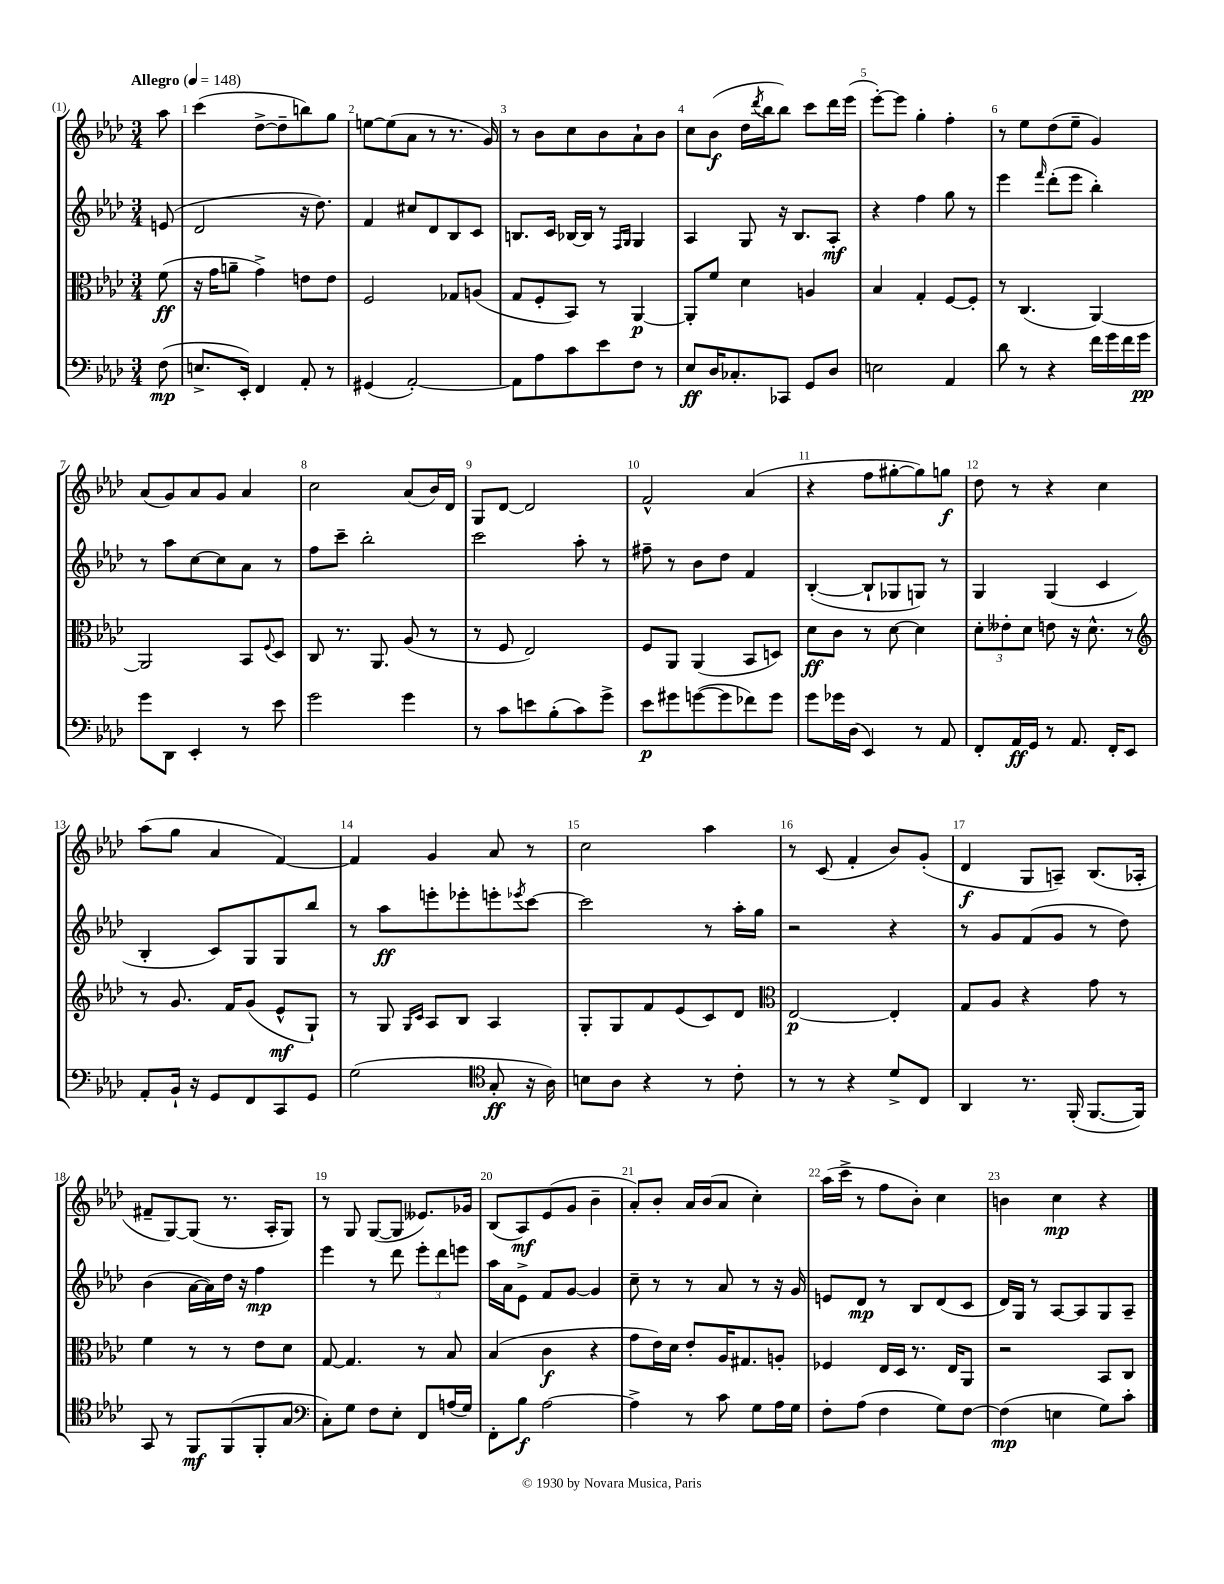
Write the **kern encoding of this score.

**kern	**dynam	**kern	**dynam	**kern	**dynam	**kern	**dynam
*part4	*part4	*part3	*part3	*part2	*part2	*part1	*part1
*staff4	*staff4	*staff3	*staff3	*staff2	*staff2	*staff1	*staff1
*clefF4	*	*clefC3	*	*clefG2	*	*clefG2	*
*k[b-e-a-d-]	*	*k[b-e-a-d-]	*	*k[b-e-a-d-]	*	*k[b-e-a-d-]	*
*M3/4	*	*M3/4	*	*M3/4	*	*M3/4	*
*MM148	*	*MM148	*	*MM148	*	*MM148	*
=	=	=	=	=	=	=	=
!	!	!	!	!	!	!LO:TX:a:B:t=Allegro	!
(8F\	mp	(8f\	ff	(8en/	.	8aa-\	.
=1	=1	=1	=1	=1	=1	=1	=1
8.En^/L	.	16r	.	2d-/	.	(4ccc\	.
.	.	16g\KL	.	.	.	.	.
.	.	8an~\J	.	.	.	.	.
16EE-'/Jk)	.	.	.	.	.	.	.
4FF/	.	4g^\)	.	.	.	[8dd-^\L	.
.	.	.	.	.	.	8dd-~\]	.
8AA-'/	.	8en\L	.	16r	.	8bbn\)	.
.	.	.	.	8.dd-\)	.	.	.
8r	.	8e\J	.	.	.	8gg\J	.
=2	=2	=2	=2	=2	=2	=2	=2
(4GG#X/	.	2F/	.	4f/	.	[8een\L	.
.	.	.	.	.	.	(8ee\]	.
[2AA-'/)	.	.	.	8cc#X/L	.	8a-\J	.
.	.	.	.	8d-/	.	8r	.
.	.	8G-X/L	.	8B-/	.	8.r	.
.	.	(8An/J	.	8c/J	.	.	.
.	.	.	.	.	.	16g/)	.
=3	=3	=3	=3	=3	=3	=3	=3
8AA-\L]	.	8G/L	.	8.Bn/L	.	8r	.
8A-\	.	8F'/	.	.	.	8b-\L	.
.	.	.	.	16c/Jk	.	.	.
8c\	.	8BB-/J)	.	[16B-X/LL	.	8cc\	.
.	.	.	.	16B-/JJ]	.	.	.
8e-\	.	8r	.	8r	.	8b-\	.
.	.	.	.	16qqF/LL	.	.	.
.	.	.	.	16qqG/JJ	.	.	.
8F\J	.	[4AA-/	p	4G/	.	8a-`\	.
8r	.	.	.	.	.	8b-\J	.
=4	=4	=4	=4	=4	=4	=4	=4
8E-/L	ff	8AA-'/L]	.	4A-/	.	8cc\L	.
16D-/K	.	8f/J	.	.	.	(8b-\J	f
8.C-X'/	.	.	.	.	.	.	.
.	.	4d-\	.	8G/	.	16dd-\LL	.
.	.	.	.	.	.	8qddd-/	.
.	.	.	.	.	.	16bb-\J	.
8CC-X/J	.	.	.	16r	.	8bb-\J)	.
.	.	.	.	8.B-/L	.	.	.
8GG/L	.	4An/	.	.	.	8ccc\L	.
8D-/J	.	.	.	8A-'/J	mf	16ddd-\L	.
.	.	.	.	.	.	(16eee-\JJ	.
=5	=5	=5	=5	=5	=5	=5	=5
2En\	.	4B-/	.	4r	.	[8eee-'\L)	.
.	.	.	.	.	.	8eee-\J]	.
.	.	4G'/	.	4ff\	.	4gg'\	.
4AA-/	.	[8F/L	.	8gg\	.	4ff'\	.
.	.	8F'/J]	.	8r	.	.	.
=6	=6	=6	=6	=6	=6	=6	=6
8d-\	.	8r	.	4eee-\	.	8r	.
8r	.	(4.C/	.	.	.	8ee-\L	.
.	.	.	.	16qqfff/	.	.	.
4r	.	.	.	(8ddd-'\L	.	(8dd-\	.
.	.	.	.	8eee-\J	.	8ee-~\J	.
16f\LL	.	[4AA-/)	.	4bb-'\)	.	4g/)	.
16g\	.	.	.	.	.	.	.
16f\	.	.	.	.	.	.	.
16g\JJ	pp	.	.	.	.	.	.
!!LO:LB:g=z
=7	=7	=7	=7	=7	=7	=7	=7
8g\L	.	2AA-/]	.	8r	.	(8a-/L	.
8DD-\J	.	.	.	8aa-\L	.	8g/)	.
4EE-'/	.	.	.	[8cc\	.	8a-/	.
.	.	.	.	8cc\]	.	8g/J	.
8r	.	8BB-/L	.	8a-\J	.	4a-/	.
.	.	8qqF/	.	.	.	.	.
8e-\	.	8D-/J	.	8r	.	.	.
=8	=8	=8	=8	=8	=8	=8	=8
2g\	.	8C/	.	8ff\L	.	2cc\	.
.	.	8.r	.	8ccc~\J	.	.	.
.	.	.	.	2bb-'\	.	.	.
.	.	8.AA-/	.	.	.	.	.
4g\	.	(8A-/	.	.	.	(8a-/L	.
.	.	8r	.	.	.	16b-/L)	.
.	.	.	.	.	.	16d-/JJ	.
=9	=9	=9	=9	=9	=9	=9	=9
8r	.	8r	.	2ccc\	.	8G/L	.
8c\L	.	8F/	.	.	.	[8d-/J	.
8en\	.	2E-/)	.	.	.	2d-/]	.
(8B-'\	.	.	.	.	.	.	.
8c\)	.	.	.	8aa-'\	.	.	.
8g^\J	.	.	.	8r	.	.	.
=10	=10	=10	=10	=10	=10	=10	=10
8e-\L	p	8F/L	.	8ff#X~\	.	2f^^/	.
8g#X\	.	8AA-/J	.	8r	.	.	.
([8gn\	.	(4AA-/	.	8b-\L	.	.	.
8g\]	.	.	.	8dd-\J	.	.	.
8f-X\)	.	8BB-/L	.	4f/	.	(4a-/	.
8g\J	.	8Dn/J)	.	.	.	.	.
=11	=11	=11	=11	=11	=11	=11	=11
8g\L	.	8d-\L	ff	([4B-'/	.	4r	.
16g-X\L	.	8c\J	.	.	.	.	.
(16D-\JJ	.	.	.	.	.	.	.
4EE-/)	.	8r	.	8B-`/L]	.	8ff\L	.
.	.	[8d-\	.	8G-X/	.	[8gg#X'\	.
8r	.	4d-\]	.	8Gn/J)	.	8gg#\])	.
8AA-/	.	.	.	8r	.	8ggn\J	f
=12	=12	=12	=12	=12	=12	=12	=12
8FF'/L	.	12d-'\L	.	4G/	.	8dd-\	.
.	.	12e--X'\	.	.	.	.	.
16AA-/L	ff	.	.	.	.	8r	.
.	.	12d-\J	.	.	.	.	.
16GG/JJ	.	.	.	.	.	.	.
8r	.	8en\	.	(4G/	.	4r	.
8.AA-/	.	16r	.	.	.	.	.
.	.	8.d-^^\	.	.	.	.	.
.	.	.	.	4c/	.	4cc\	.
16FF'/KL	.	.	.	.	.	.	.
8EE-/J	.	8r	.	.	.	.	.
!!LO:LB:g=z
=13	=13	=13	=13	=13	=13	=13	=13
*	*	*clefG2	*	*	*	*	*
8AA-'/L	.	8r	.	4B-'/	.	(8aa-\L	.
16BB-`/Jk	.	8.g/	.	.	.	8gg\J	.
16r	.	.	.	.	.	.	.
8GG/L	.	.	.	8c/L)	.	4a-/	.
.	.	16f/KL	.	.	.	.	.
8FF/	.	(8g/J	.	8G/	.	.	.
8CC/	.	8e-^^/L	mf	8G/	.	[4f/)	.
8GG/J	.	8G`/J)	.	8bb-/J	.	.	.
=14	=14	=14	=14	=14	=14	=14	=14
(2G\	.	8r	.	8r	.	4f/]	.
.	.	8G/	.	8aa-\L	ff	.	.
.	.	16qqG/LL	.	.	.	.	.
.	.	16qqc/JJ	.	.	.	.	.
.	.	8A-/L	.	8eeen'\	.	4g/	.
.	.	8B-/J	.	8eee-X'\	.	.	.
*clefC4	*	*	*	*	*	*	*
8G'/	ff	4A-/	.	8eeen'\	.	8a-/	.
.	.	.	.	8qeee-X/	.	.	.
16r	.	.	.	[8ccc\J	.	8r	.
16A-\)	.	.	.	.	.	.	.
=15	=15	=15	=15	=15	=15	=15	=15
8Bn\L	.	8G'/L	.	2ccc\]	.	2cc\	.
8A-\J	.	8G/	.	.	.	.	.
4r	.	8f/	.	.	.	.	.
.	.	(8e-/	.	.	.	.	.
8r	.	8c/)	.	8r	.	4aa-\	.
8c'\	.	8d-/J	.	16aa-'\LL	.	.	.
.	.	.	.	16gg\JJ	.	.	.
=16	=16	=16	=16	=16	=16	=16	=16
*	*	*clefC3	*	*	*	*	*
8r	.	[2E-/	p	2r	.	8r	.
8r	.	.	.	.	.	(8c/	.
4r	.	.	.	.	.	4f'/	.
8d-^/L	.	4E-'/]	.	4r	.	8b-/L)	.
8C/J	.	.	.	.	.	(8g'/J	.
=17	=17	=17	=17	=17	=17	=17	=17
4AA-/	.	8G/L	.	8r	.	4d-/	f
.	.	8A-/J	.	8g/L	.	.	.
8.r	.	4r	.	(8f/	.	8G/L	.
.	.	.	.	8g/J	.	8An~/J)	.
(16FF'/	.	.	.	.	.	.	.
[8.FF/L	.	8g\	.	8r	.	(8.B-/L	.
.	.	8r	.	8dd-\)	.	.	.
16FF/Jk])	.	.	.	.	.	16A-X'/Jk	.
!!LO:LB:g=z
=18	=18	=18	=18	=18	=18	=18	=18
8GG/	.	4f\	.	(4b-\	.	8f#X~/L	.
8r	.	.	.	.	.	[8G/)	.
8FF/L	mf	8r	.	[16a-\LL	.	(8G/J]	.
.	.	.	.	16a-\])	.	.	.
(8FF/	.	8r	.	16dd-\JJ	.	8.r	.
.	.	.	.	16r	.	.	.
8FF'/	.	8e-\L	.	4ff\	mp	.	.
.	.	.	.	.	.	16A-'/KL	.
8G/J	.	8d-\J	.	.	.	8G/J)	.
=19	=19	=19	=19	=19	=19	=19	=19
*clefF4	*	*	*	*	*	*	*
8C'\L)	.	[8G/	.	4eee-\	.	8r	.
8G\J	.	4.G/]	.	.	.	8G/	.
8F\L	.	.	.	8r	.	([8G/L	.
8E-'\J	.	.	.	8ddd-\	.	8G/J]	.
8FF/L	.	8r	.	12eee-'\L	.	8.e--X/L)	.
.	.	.	.	12ddd-\	.	.	.
(16An/L	.	8B-/	.	.	.	.	.
.	.	.	.	12eeen\J	.	.	.
16G/JJ)	.	.	.	.	.	16g-X/Jk	.
=20	=20	=20	=20	=20	=20	=20	=20
8FF'\L	.	(4B-/	.	16aa-\LL	.	(8B-/L	.
.	.	.	.	16a-\J	.	.	.
8B-\J	f	.	.	8e-^\J	.	8A-/)	mf
[2A-\	.	4c\	f	8f/L	.	(8e-/	.
.	.	.	.	[8g/J	.	8g/J	.
.	.	4r	.	4g/]	.	4b-~\	.
=21	=21	=21	=21	=21	=21	=21	=21
4A-^\]	.	8g\L	.	8cc~\	.	8a-'/L)	.
.	.	16e-\L)	.	8r	.	8b-'/J	.
.	.	16d-\JJ	.	.	.	.	.
8r	.	8e-'/L	.	8r	.	16a-/LL	.
.	.	.	.	.	.	(16b-/J	.
8c\	.	16A-/K	.	8a-/	.	8a-/J	.
.	.	8.G#X/	.	.	.	.	.
8G\L	.	.	.	8r	.	4cc'\)	.
16A-\L	.	8An'/J	.	16r	.	.	.
16G\JJ	.	.	.	16g/	.	.	.
=22	=22	=22	=22	=22	=22	=22	=22
8F'\L	.	4F-X/	.	8en/L	.	(16aa-\LL	.
.	.	.	.	.	.	16ccc^\JJ	.
(8A-\J	.	.	.	8d-/J	mp	8r	.
4F\	.	16E-/LL	.	8r	.	8ff\L	.
.	.	16D-/JJ	.	.	.	.	.
.	.	8.r	.	8B-/L	.	8b-'\J)	.
8G\L)	.	.	.	(8d-/	.	4cc\	.
.	.	16E-/KL	.	.	.	.	.
[8F\J	.	8AA-/J	.	8c/J	.	.	.
=23	=23	=23	=23	=23	=23	=23	=23
(4F\]	mp	2r	.	16d-/LL)	.	4bn\	.
.	.	.	.	16G/JJ	.	.	.
.	.	.	.	8r	.	.	.
4En\	.	.	.	[8A-/L	.	4cc\	mp
.	.	.	.	8A-/]	.	.	.
8G\L)	.	8BB-/L	.	8G/	.	4r	.
8c'\J	.	8C/J	.	8A-~/J	.	.	.
==	==	==	==	==	==	==	==
*-	*-	*-	*-	*-	*-	*-	*-
